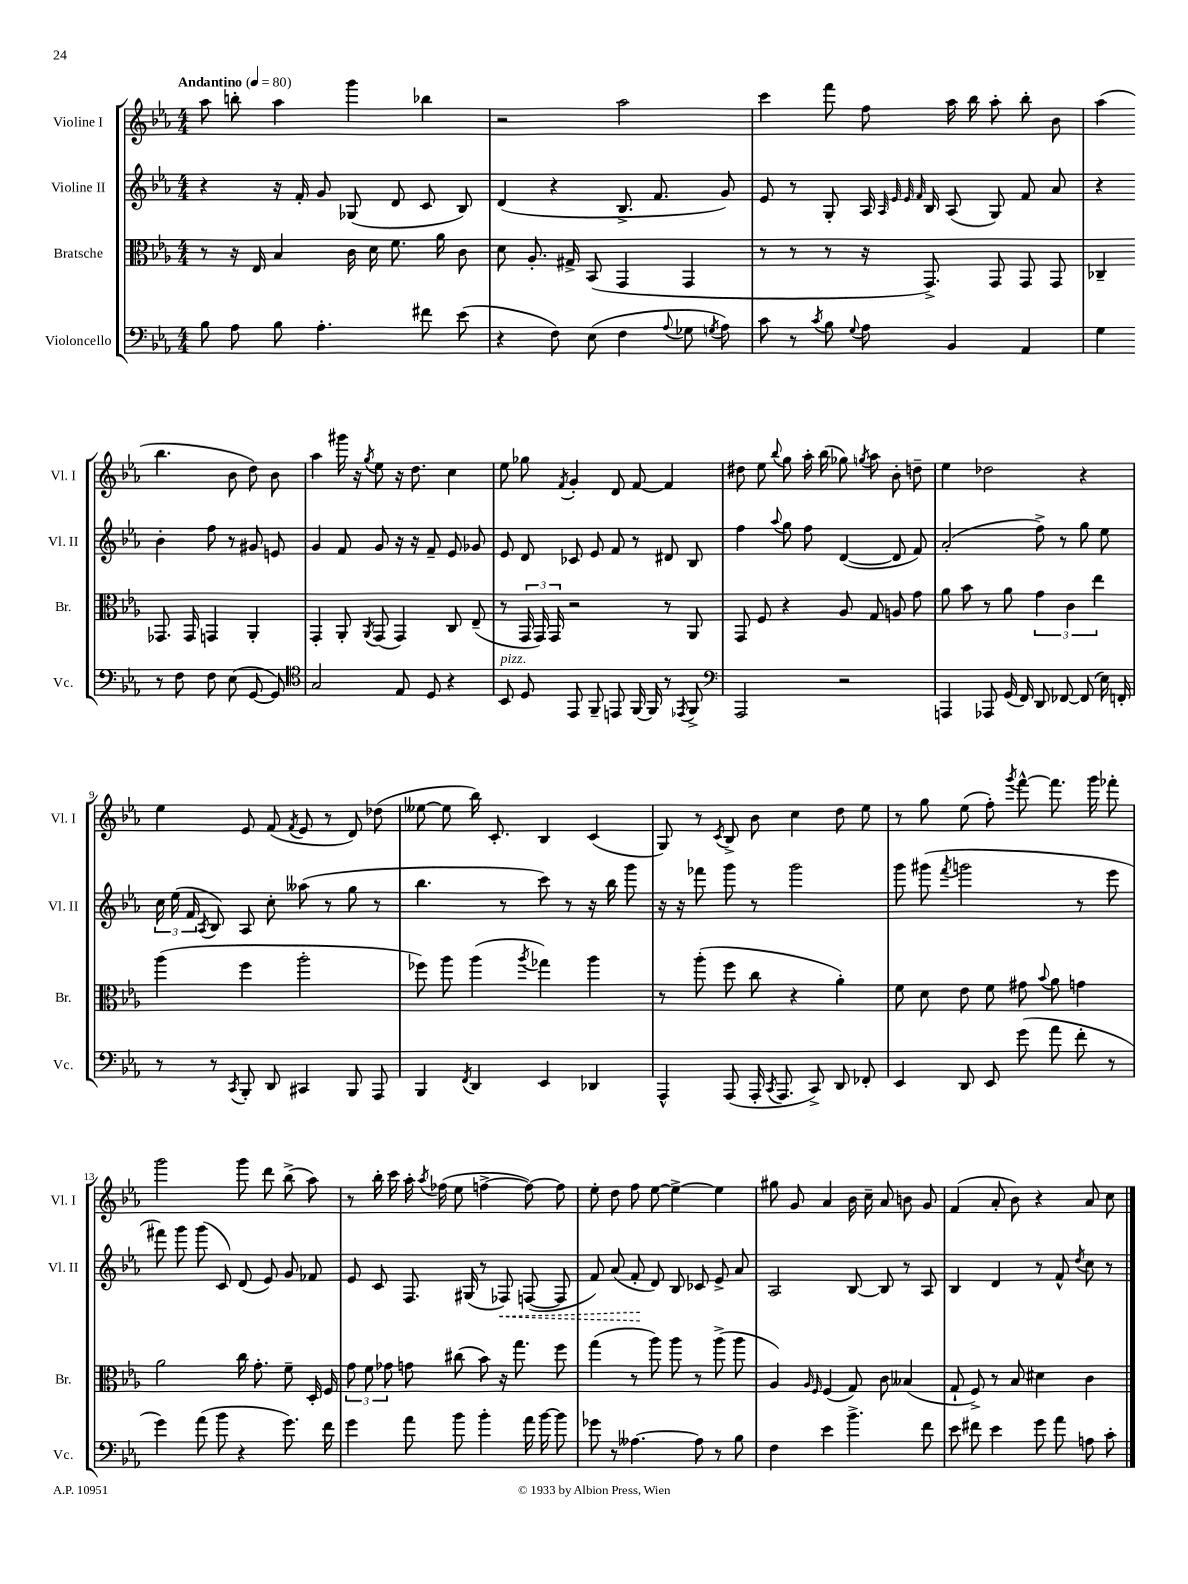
<<
\new StaffGroup <<
\new Staff = "s0" \with { instrumentName = "Violine I" shortInstrumentName = "Vl. I" } {
    \clef treble \key ees \major \numericTimeSignature \time 4/4 \tempo "Andantino" 4 = 80
    \autoBeamOff aes''8 b''8-. aes''4 g'''4 bes''4 |
    r2 aes''2 |
    c'''4 f'''8 f''8 aes''16 bes''16 aes''8-. bes''8-. bes'8 |
    aes''4( bes''4. bes'8 d''8) bes'8 |
    aes''4 gis'''16 r16 \acciaccatura { g''8 } ees''8 r16 d''8. c''4 |
    ees''8 ges''8 \acciaccatura { f'8 } g'4-. d'8 f'8~ f'4 |
    dis''8 ees''8 \appoggiatura { bes''8 } g''8 aes''16-. bes''16( ges''8) \acciaccatura { g''8 } aes''8 bes'8-. d''8-- |
    ees''4 des''2 r4 |
    ees''4 ees'8 f'8( \acciaccatura { f'8 } ees'8 r8 d'8) des''8( |
    eeses''8~ eeses''8 bes''16) c'8.-. bes4 c'4( |
    g8) r8 \acciaccatura { c'8 } bes8-> bes'8 c''4 d''8 ees''8 |
    r8 g''8 ees''8( f''8-.) \acciaccatura { g'''8 } f'''8~-^ f'''8. g'''16 fes'''8-. |
    g'''2 g'''8 d'''8 bes''8->( aes''8) |
    r8 bes''16-. c'''16 aes''16-. \acciaccatura { aes''8 } fes''16( ees''8 f''4~-> f''8~) f''8 |
    ees''8-. d''8 f''8 ees''8~ ees''4~-> ees''4 |
    gis''8 g'8 aes'4 bes'16 c''16-- aes'8 b'8 g'8 |
    f'4( aes'8-. bes'8) r4 aes'8 c''8 \bar "|." |
}
\new Staff = "s1" \with { instrumentName = "Violine II" shortInstrumentName = "Vl. II" } {
    \clef treble \key ees \major \numericTimeSignature \time 4/4
    \autoBeamOff r4 r16 f'16-. g'8 ges8( d'8 c'8 bes8) |
    d'4( r4 bes8.-> f'8. g'8) |
    ees'8 r8 g8-. aes16 \grace { aes32 ees'32 ees'32 f'32 } bes16 aes8( g8) f'8 aes'8 |
    r4 bes'4-. f''8 r8 gis'8 e'8 |
    g'4 f'8 g'8 r16 r16 f'8-- ees'8 ges'8 |
    ees'8 d'8 ces'8 ees'8 f'8 r8 dis'8 bes8 |
    f''4 \appoggiatura { aes''8 } g''8 f''8 d'4~( d'8 f'8) |
    aes'2-.( f''8->) r8 g''8 ees''8 |
    \tuplet 3/2 { c''16 ees''16( f'16 } \acciaccatura { aes8 } bes8) aes8 c''8-. aeses''8( r8 g''8 r8 |
    bes''4. r8 c'''8) r8 r16 bes''16 g'''8 |
    r16 r16 fes'''8 g'''8 r8 g'''2 |
    g'''8 gis'''8( \acciaccatura { f'''8 } g'''2 r8 ees'''8 |
    fis'''8) g'''8 g'''8( c'8) d'8( ees'8) g'8 fes'8 |
    ees'8 c'8 f8. gis16( r8 \once \override Hairpin.style = #'dashed-line fes8\<) f8~( f8 |
    f'8) aes'8( f'8-.\! d'8) bes8 ces'8 ees'8-> aes'8 |
    aes2 bes8~ bes8 r8 aes8 |
    bes4 d'4 r8 f'8-^ \acciaccatura { d''8 } c''8 r8 \bar "|." |
}
\new Staff = "s2" \with { instrumentName = "Bratsche" shortInstrumentName = "Br." } {
    \clef alto \key ees \major \numericTimeSignature \time 4/4
    \autoBeamOff r8 r16 ees16 bes4 c'16 d'16 f'8. aes'16 c'8 |
    d'8 aes8.-. gis16-> bes,8( g,4 g,4 |
    r8 r8 r8 r16 g,8.->) g,8 g,8 g,8 |
    ces4-- ges,8. ges,16 g,4 aes,4-. |
    g,4-. aes,8-. \acciaccatura { aes,8 } g,8( g,4) c8 ees8--( |
    r8 \tuplet 3/2 { g,16 g,16) g,16 } r2 r8 aes,8 |
    g,8 f8 r4 aes8 g8 a8 g'8 |
    aes'8 bes'8 r8 aes'8 \tuplet 3/2 { g'4 c'4 ees''4 } |
    aes''4( f''4 aes''2-. |
    fes''8) aes''8 aes''4( \acciaccatura { aes''8 } ges''4) aes''4 |
    r8 aes''8-.( f''8 c''8 r4 aes'4-.) |
    f'8 d'8 ees'8 f'8 gis'8 \appoggiatura { bes'8 } aes'8 g'4 |
    aes'2 c''16 g'8.-. f'8-- d16-. f16 |
    \tuplet 3/2 { g'8 f'8 ges'8 } g'8 cis''8( bes'8) r16 g''8. f''8 |
    g''4( r8 aes''8) aes''8 r8 aes''8->( aes''8 |
    aes4) \grace { aes16 f16 } f4( g8) c'8 beses4( |
    g8-! f8->) r8 bes8 dis'4 c'4 \bar "|." |
}
\new Staff = "s3" \with { instrumentName = "Violoncello" shortInstrumentName = "Vc." } {
    \clef bass \key ees \major \numericTimeSignature \time 4/4
    \autoBeamOff bes8 aes8 bes8 aes4.-. fis'8 ees'8( |
    r4 f8) ees8( f4 \appoggiatura { aes8 } ges8 \acciaccatura { g8 } aes8) |
    c'8 r8 \acciaccatura { c'8 } bes8 \appoggiatura { g8 } aes8 bes,4 aes,4 |
    g4 r8 f8 f8 ees8( g,8~ g,8) |
    \clef tenor g2 ees8 d8 r4 |
    bes,8^\markup { \italic "pizz." } d8 ees,8 f,8-- e,8 f,16~ f,16 r8 \acciaccatura { ees,8 } f,8-> |
    \clef bass aes,,2 r2 |
    a,,4 aes,,8 g,16( f,16) d,8 fes,8~ fes,8( ees16) f,16-. |
    r8 r8 \acciaccatura { c,8 } bes,,8-. d,8 cis,4 bes,,8 aes,,8 |
    bes,,4 \acciaccatura { f,8 } d,4 ees,4 des,4 |
    aes,,4-^ aes,,8( aes,,16-. \acciaccatura { c,8 } aes,,8. c,8->) d,8 fes,8-. |
    ees,4 d,8 ees,8 g'8( aes'8 f'8-. r8 |
    g'4) aes'8( bes'8 r4 g'8.) f'16 |
    g'4 aes'8 bes'8 bes'4-. aes'16 bes'16~ bes'8 |
    ges'8 r8 aeses4.~ aeses8 r8 bes8 |
    f4 ees'4 bes'4.-> f'8 |
    ees'8 fis'8 ees'4 g'8 aes'8 a8 c'8-. \bar "|." |
}
>>
>>
